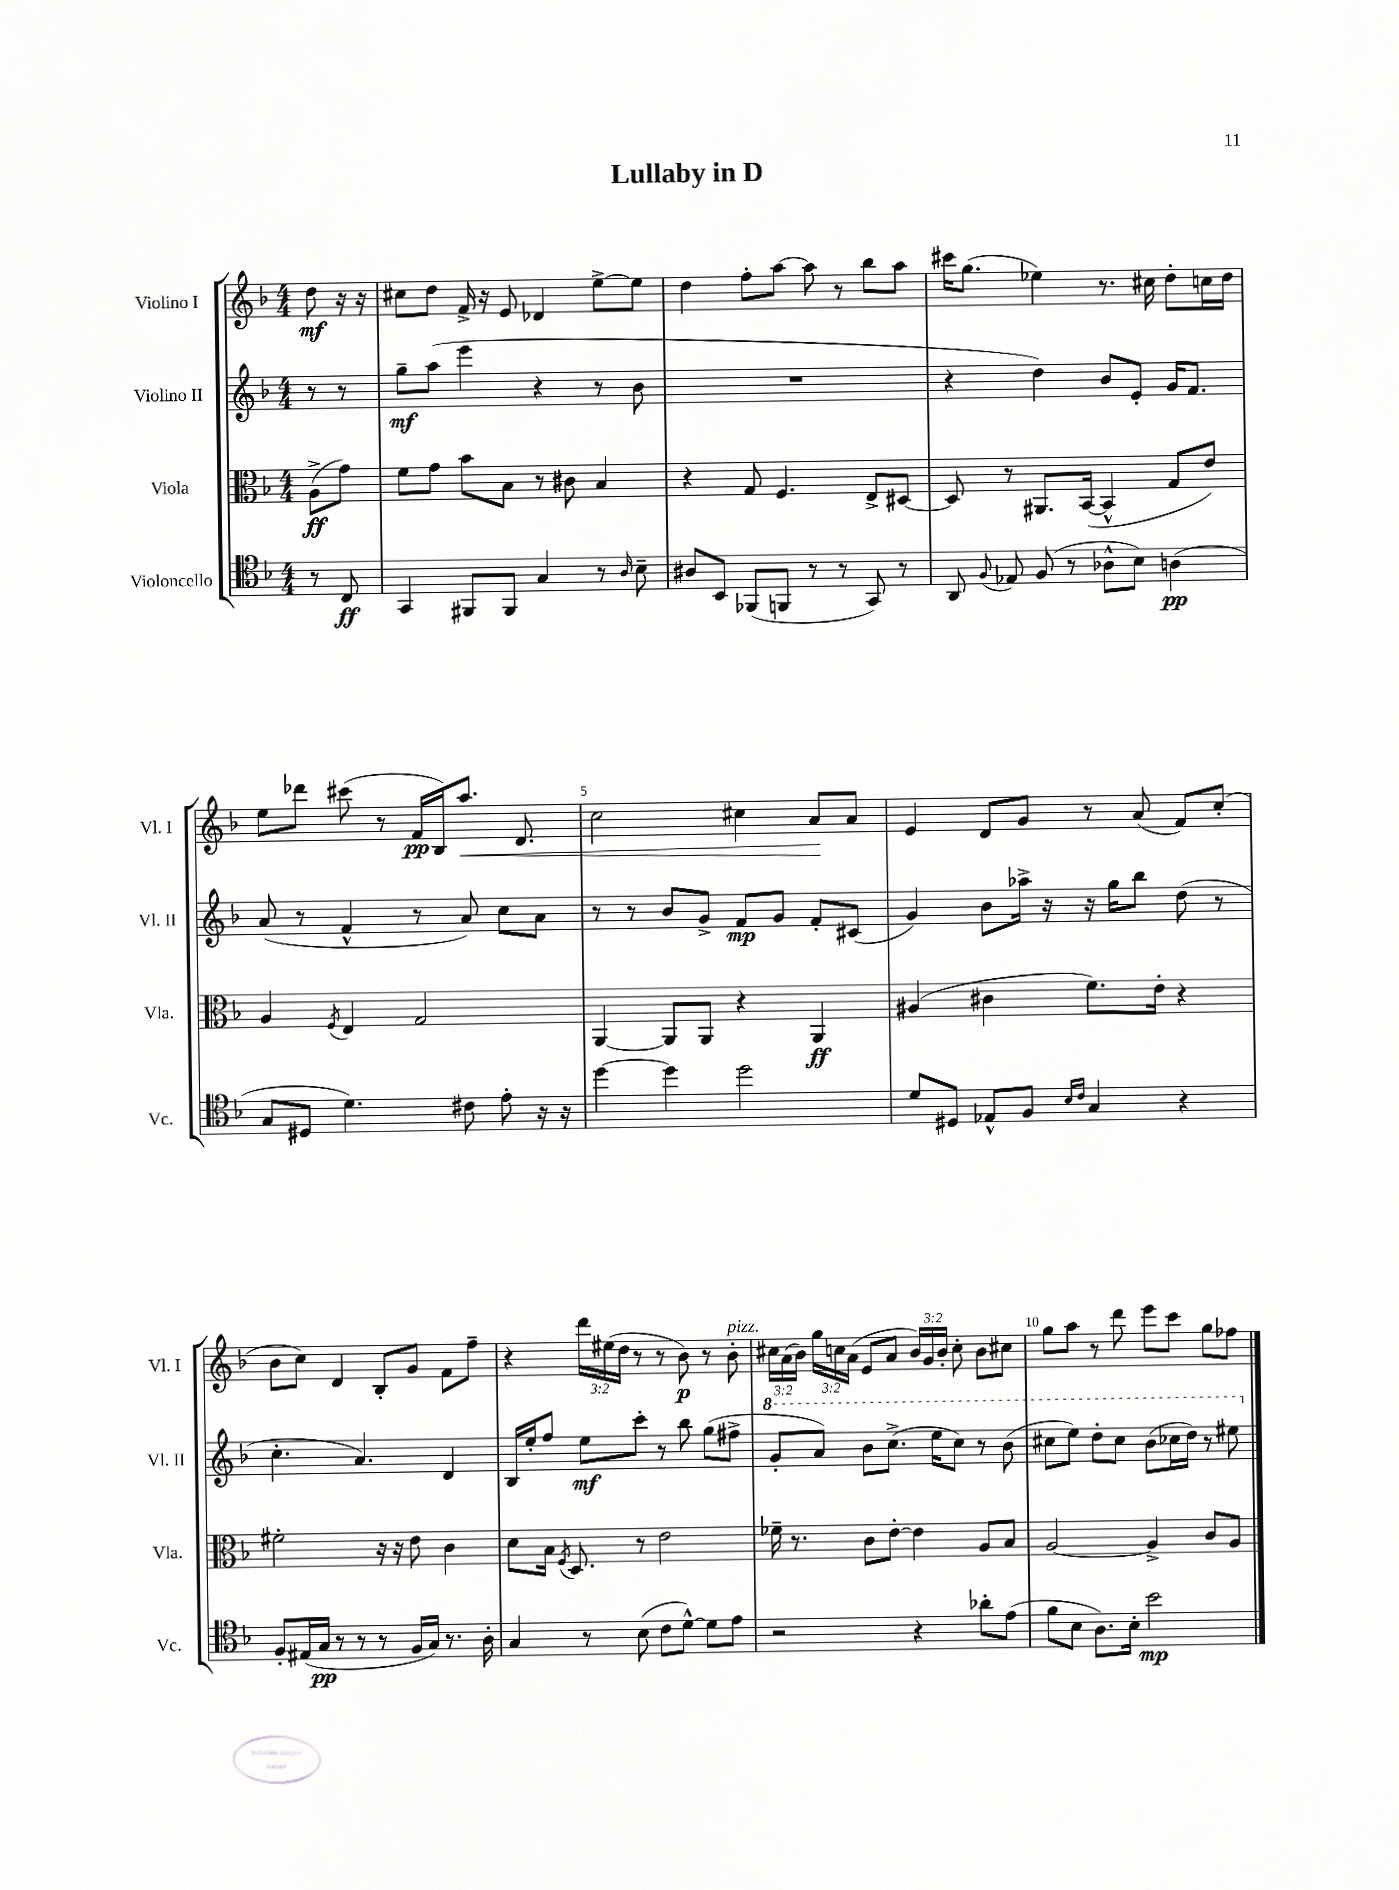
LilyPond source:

\header { title = "Lullaby in D" }
<<
\new StaffGroup <<
\new Staff = "s0" \with { instrumentName = "Violino I" shortInstrumentName = "Vl. I" } {
    \clef treble \key f \major \numericTimeSignature \time 4/4 \override Staff.TupletNumber.text = #tuplet-number::calc-fraction-text \partial 4
    \autoBeamOff d''8\mf r16 r16 |
    cis''8[ d''8] f'16-> r16 e'8 des'4 e''8[~-> e''8] |
    d''4 f''8[-. a''8]~ a''8 r8 bes''8[ a''8] |
    cis'''16[ g''8.]( ees''4) r8. cis''16 d''8[-. c''16 d''16] |
    e''8[ des'''8] cis'''8( r8 f'16[\pp bes16) a''8.]\< d'8. |
    c''2 cis''4 a'8[\! a'8] |
    e'4 d'8[ g'8] r8 a'8( f'8[) c''8]-.( |
    bes'8[ c''8]) d'4 bes8[-. g'8] f'8[ f''8]-- |
    r4 \tuplet 3/2 { d'''16[ eis''16( d''16] } r8 r8 bes'8\p) r8 bes'8-.^\markup { \italic "pizz." } |
    \tuplet 3/2 { cis''16[ a'16( bes'16]) } \tuplet 3/2 { g''16[ c''16 a'16]( } e'8[ a'8] \tuplet 3/2 { bes'16[) g'16 bes'16]-. } c''8-. bes'8[ cis''8] |
    g''8[ a''8] r8 d'''8 e'''8[ c'''8] g''8[ fes''8] \bar "|." |
}
\new Staff = "s1" \with { instrumentName = "Violino II" shortInstrumentName = "Vl. II" } {
    \clef treble \key f \major \numericTimeSignature \time 4/4 \partial 4
    \autoBeamOff r8 r8 |
    g''8[--\mf a''8]( e'''4 r4 r8 bes'8 |
    R1 |
    r4 d''4) bes'8[ e'8]-. g'16[ f'8.] |
    a'8( r8 f'4-^ r8 a'8) c''8[ a'8] |
    r8 r8 bes'8[ g'8]-> f'8[\mp g'8] f'8[-. cis'8]( |
    g'4) bes'8[ aes''16]-> r16 r16 g''16[ bes''8] d''8( r8 |
    c''4.-. a'4.) d'4 |
    bes16[ e''16-. f''8] e''8[\mf c'''8]-. r8 bes''8 g''8[( fis''8]-> |
    \ottava #1 g''8[-. a''8]) bes''8[ c'''8.]->( e'''16[ c'''8]) r8 bes''8( |
    cis'''8[ e'''8]) d'''8[-. cis'''8] bes''8[( ces'''16 d'''16]) r8 eis'''8 \ottava #0 \bar "|." |
}
\new Staff = "s2" \with { instrumentName = "Viola" shortInstrumentName = "Vla." } {
    \clef alto \key f \major \numericTimeSignature \time 4/4 \partial 4
    \autoBeamOff a8[->\ff( g'8]) |
    f'8[ g'8] bes'8[ bes8] r8 cis'8 bes4 |
    r4 g8 f4. e8[-> dis8]~ |
    dis8 r8 ais,8.[ bes,16]~( bes,4-^ g8[ e'8]) |
    a4 \acciaccatura { f8 } e4 g2 |
    a,4~ a,8[ a,8] r4 a,4\ff |
    ais4( cis'4 f'8.[) e'16]-. r4 |
    fis'2-. r16 r16 e'8 c'4 |
    d'8[ bes16] \acciaccatura { f8 } d8. r8 e'2 |
    fes'16-- r8. c'8[ e'8]~-. e'4 a8[ bes8] |
    a2~ a4-> c'8[ a8] \bar "|." |
}
\new Staff = "s3" \with { instrumentName = "Violoncello" shortInstrumentName = "Vc." } {
    \clef tenor \key f \major \numericTimeSignature \time 4/4 \partial 4
    \autoBeamOff r8 c8\ff |
    g,4 fis,8[ fis,8] g4 r8 \grace { a16 } bes8-- |
    ais8[ bes,8] fes,8[( f,8] r8 r8 g,8) r8 |
    a,8 \appoggiatura { f8 } ees8 f8( r8 aes8[-^ bes8]) a4\pp( |
    g8[ dis8] d'4.) cis'8 e'8-. r16 r16 |
    d''4~ d''4 d''2 |
    d'8[ dis8] ees8[-^ f8] \grace { bes16[ c'16] } g4 r4 |
    f8[-. eis16( g16]\pp r8 r8 r8 f16[ g16]) r8. a16-. |
    g4 r8 bes8( c'8[ d'8]~-^) d'8[ e'8] |
    r2 r4 aes'8[-. e'8]( |
    f'8[ bes8] a8.[) bes16]-. bes'2\mp \bar "|." |
}
>>
>>
\layout { \context { \Score \override BarNumber.break-visibility = ##(#f #t #t) barNumberVisibility = #(every-nth-bar-number-visible 5) } }
